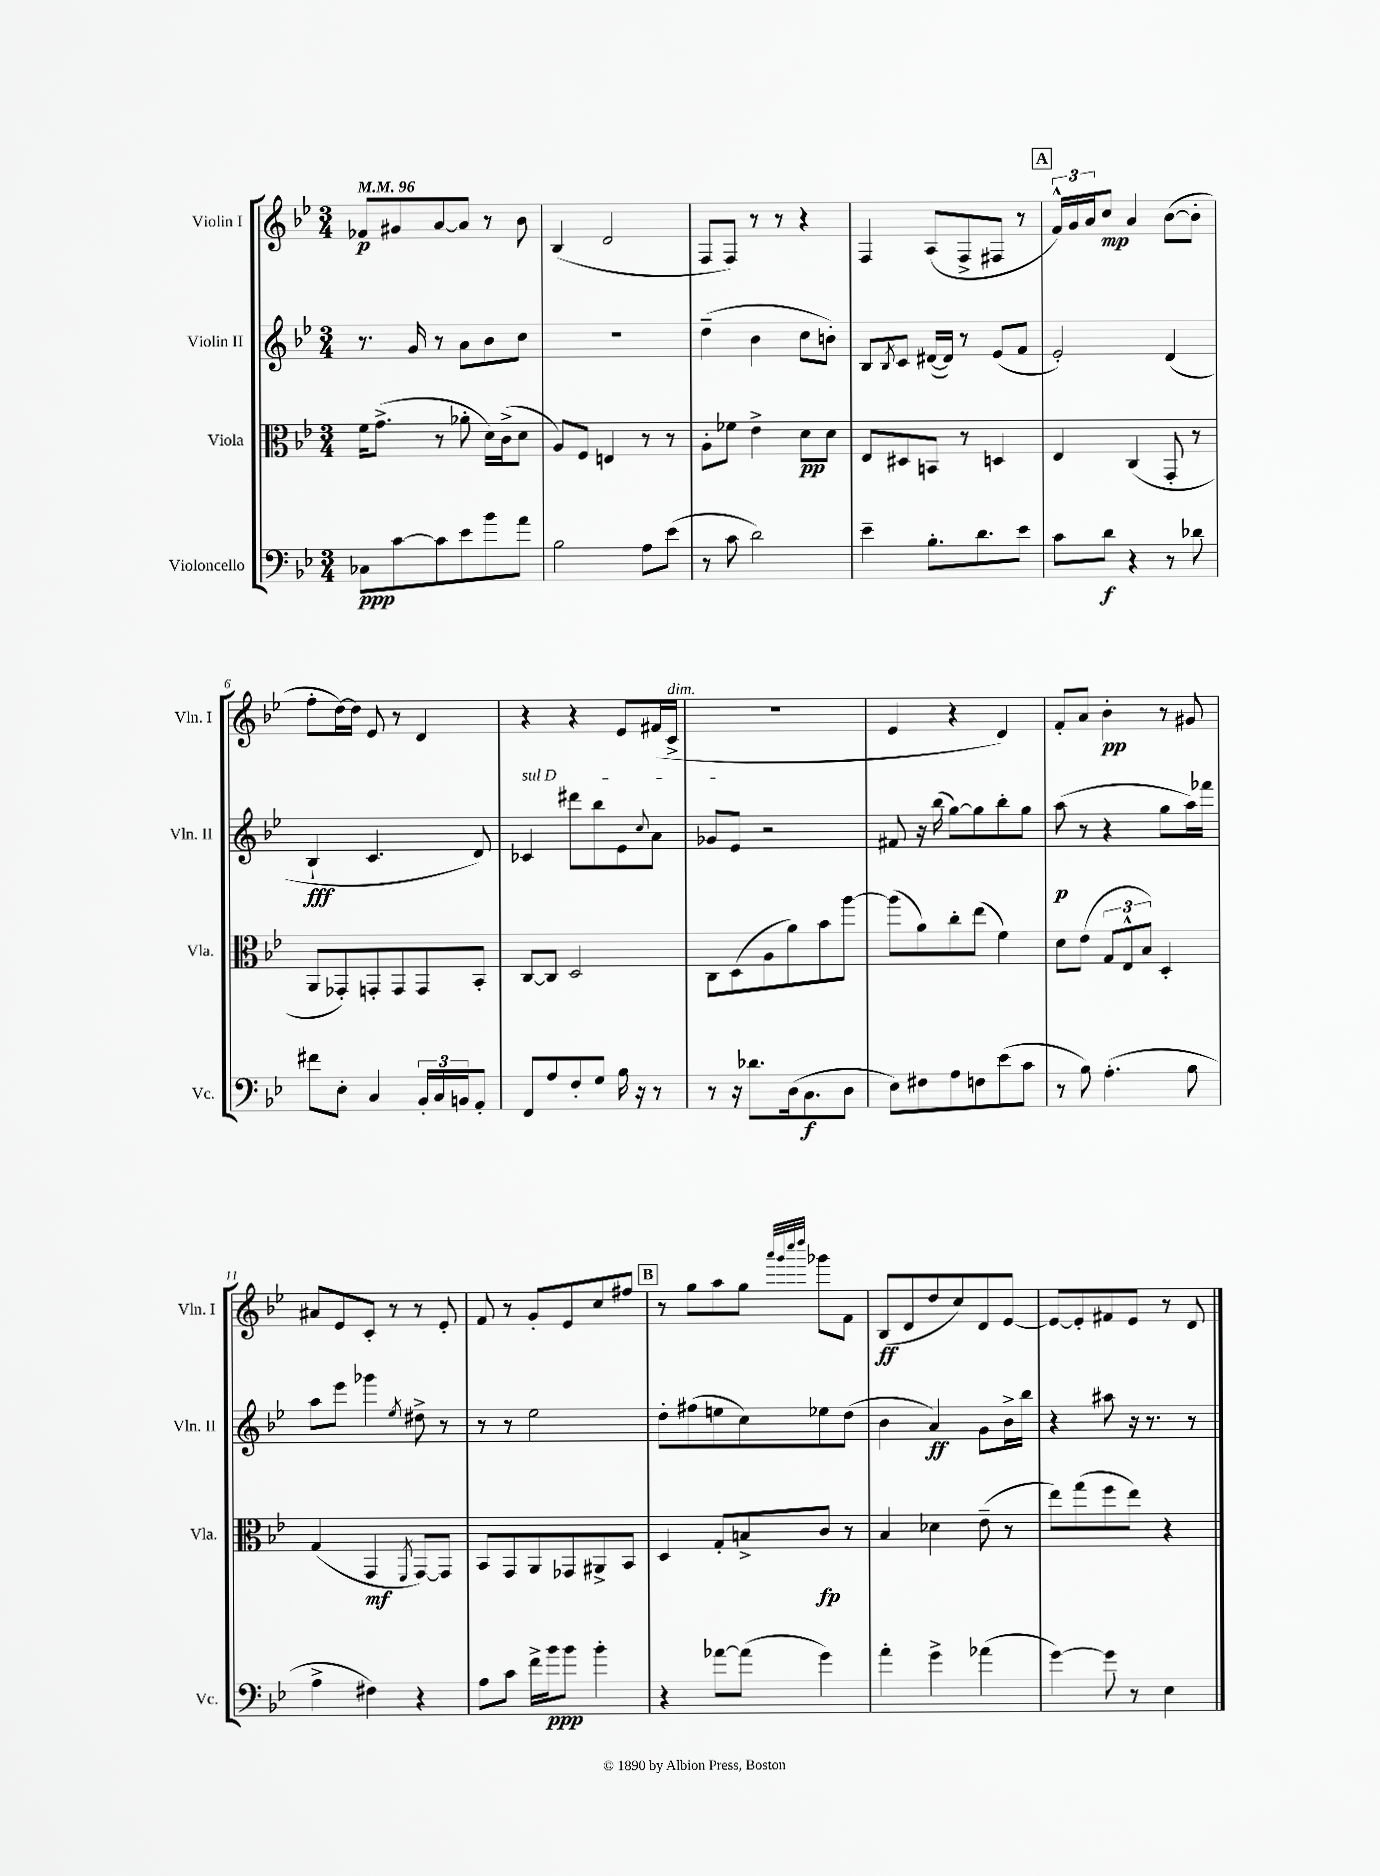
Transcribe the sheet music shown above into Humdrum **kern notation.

**kern	**kern	**kern	**kern
*staff4	*staff3	*staff2	*staff1
*clefF4	*clefC3	*clefG2	*clefG2
*k[b-e-]	*k[b-e-]	*k[b-e-]	*k[b-e-]
*M3/4	*M3/4	*M3/4	*M3/4
*MM96	*MM96	*MM96	*MM96
8C-	16f	8.r	8f-
.	(8.g^	.	.
[8c	.	.	8g#
.	.	16g	.
8c]	8r	8r	[8a
8e-	8a-'	8a	8a]
8b-	16d)	8b-	8r
.	(16c^	.	.
8a	8d	8cc	8b-
=	=	=	=
2B-	8A)	2.r	(4B-
.	8F	.	.
.	4E	.	2d
8A	8r	.	.
(8e-	8r	.	.
=	=	=	=
8r	8A'	(4dd~	8F
8c	8f-	.	8F)
2d)	4e-^	4b-	8r
.	.	.	8r
.	8d	8cc	4r
.	8d	8b')	.
=	=	=	=
4e-~	8E-	8B-	4F
.	.	8qB-	.
.	8D#	8c	.
8.B-'	8BB	([16d#	(8A
.	.	16d#])	.
.	8r	8r	8F^
8.d	.	.	.
.	4D	(8e-	8F#
8e-	.	8f	8r
=	=	=	=
8c	4E-	2e-')	24f^^)
.	.	.	24g
.	.	.	24a
8d	.	.	8cc
4r	(4C	.	4a
8r	8GG'	(4d	([8b-
8d-	8r	.	8b-']
=	=	=	=
8f#	8AA	4B-`	8ff'
8E-'	8GG-')	.	[16dd)
.	.	.	16dd]
4C	8GG'	4.c	8e-
.	8GG	.	8r
24BB-'	8GG	.	4d
24C	.	.	.
24BB	.	.	.
8AA'	8BB-'	8d)	.
=	=	=	=
8FF	[8C	4c-	4r
8A	8C]	.	.
8F'	2D	8ddd#	4r
8G	.	8bb-	.
16B-	.	8e-	8e-
16r	.	.	.
.	.	8qqcc	.
8r	.	8a	(16f#
.	.	.	16c^
=	=	=	=
8r	8C	8g-	2.r
16r	(8D	8e-	.
8.d-	.	.	.
.	8A	2r	.
(16D	8a)	.	.
8.C	.	.	.
.	8b-	.	.
8D	[8aa	.	.
=	=	=	=
8E-)	(8aa]	8f#	4e-
8F#	8a)	16r	.
.	.	(16bb-	.
8A	8cc'	[8gg)	4r
8F	(8ee-	8gg]	.
(8e-	4f)	8bb-'	4d)
8c	.	8gg	.
=	=	=	=
8r	8d	(8aa	8f'
8B-)	(8e-	8r	8a
(4.A'	12G	4r	4b-'
.	12E-^^	.	.
.	12B-)	.	.
.	4D'	8gg	8r
8B-	.	16aa)	8g#
.	.	16fff-	.
=	=	=	=
4A^	(4G	8aa	8a#
.	.	8eee-	8e-
4F#)	4GG	4ggg-	8c'
.	.	.	8r
.	8qFF	8qee-	.
4r	[8GG)	8dd#^	8r
.	8GG]	8r	8e-'
=	=	=	=
8A	8BB-	8r	8f
8c	8GG	8r	8r
16f^	8AA	2ee-	8g'
16b-	.	.	.
8b-	8GG-	.	8e-
4b-'	8AA#^	.	8cc
.	8BB-	.	8ff#
=	=	=	=
4r	4D	8dd'	8r
.	.	(8ff#	8gg
[8a-	8G'	8ee	8aa
(8a-]	8B^	8cc)	8gg
.	.	.	32qqaaa
.	.	.	32qqggg
.	.	.	32qqcccc
.	.	.	32qqdddd
4g)	8c	8ee-	8ggg-
.	8r	(8dd	8f
=	=	=	=
4a'	4B-	4b-	(8B-
.	.	.	8d
4g^	4d-	4a)	8dd
.	.	.	8cc)
(4a-	(8e-~	8g	8d
.	8r	16b-^	[8e-
.	.	16bb-	.
=	=	=	=
[4g)	8ee-)	4r	8e-_
.	(8gg	.	8e-']
8g]	8ff	8aa#	8f#
8r	8ee-)	16r	8e-
.	.	8.r	.
4E-	4r	.	8r
.	.	8r	8d
==	==	==	==
*-	*-	*-	*-
